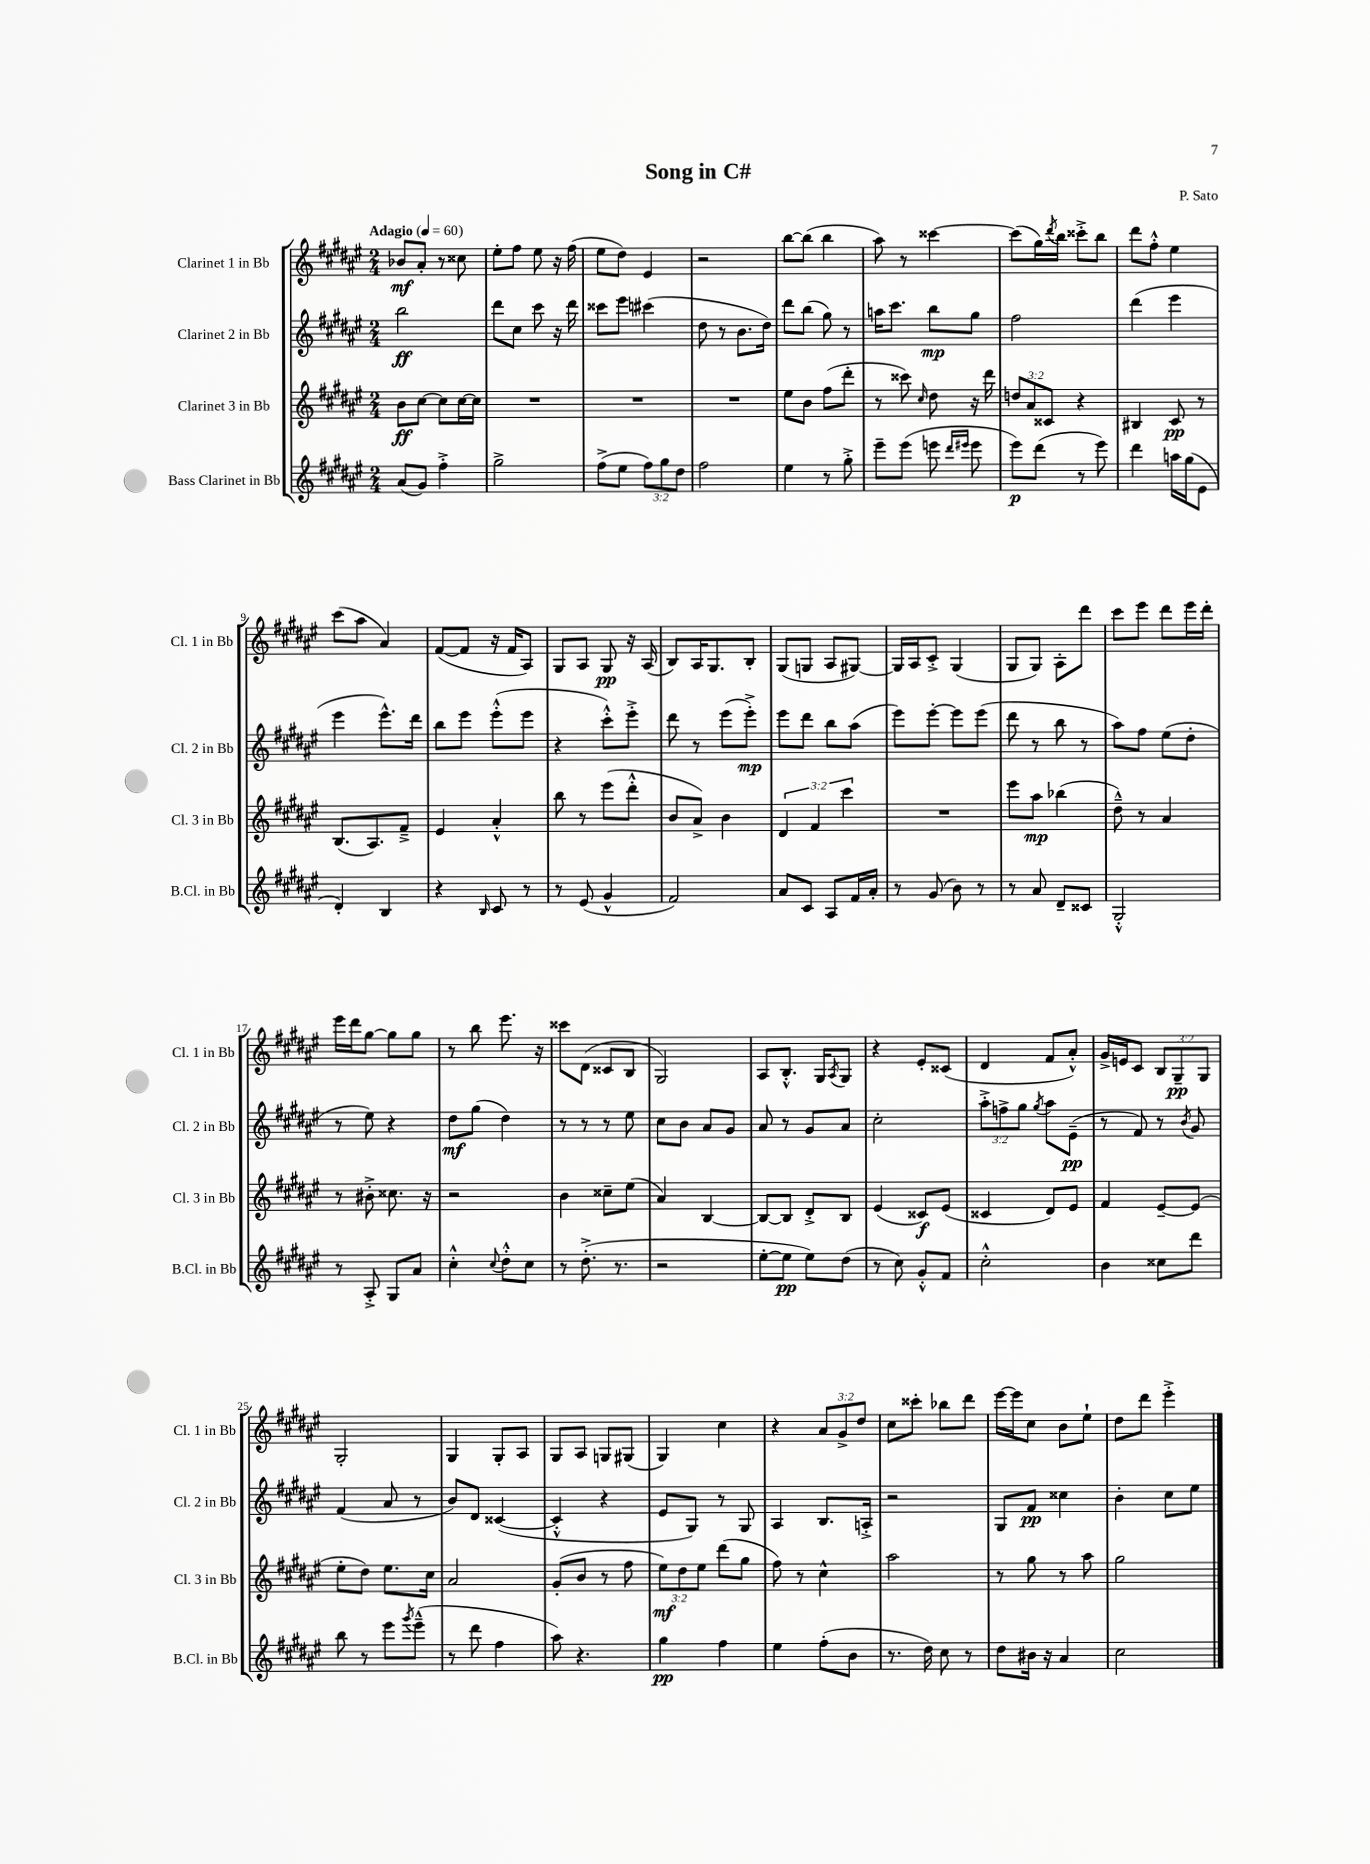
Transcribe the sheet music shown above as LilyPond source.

\header { title = "Song in C#" composer = "P. Sato" }
<<
\new StaffGroup <<
\new Staff = "s0" \with { instrumentName = "Clarinet 1 in Bb" shortInstrumentName = "Cl. 1 in Bb" } {
    \clef treble \key fis \major \numericTimeSignature \time 2/4 \override Staff.TupletNumber.text = #tuplet-number::calc-fraction-text \tempo "Adagio" 4 = 60
    bes'8\mf ais'8-. r8 cisis''8 |
    eis''8-. fis''8 eis''8 r16 fis''16( |
    eis''8 dis''8) eis'4 |
    r2 |
    b''8~ b''8( b''4 |
    ais''8) r8 cisis'''4~ |
    cisis'''8( gis''16) \acciaccatura { dis'''8 } b''16 cisis'''8-.-> b''8 |
    dis'''8 fis''8-.-^ eis''4 |
    cis'''8( ais''8 ais'4) |
    fis'8~( fis'8 r16 fis'16 ais8) |
    gis8 ais8 gis8\pp r16 ais16( |
    b8) ais16 gis8. b8-. |
    gis8( g8 ais8 gis8~) |
    gis16 ais16 cis'8-.-> gis4( |
    gis8 gis8) ais8-. dis'''8 |
    cis'''8 eis'''8 dis'''8 eis'''16 dis'''16-. |
    eis'''16 dis'''16 gis''8~ gis''8 gis''8 |
    r8 b''8 eis'''8. r16 |
    cisis'''8 dis'8( cisis'8 b8 |
    gis2) |
    ais8 b8.-.-^ gis16 \acciaccatura { ais8 } gis8 |
    r4 eis'8-. cisis'8( |
    dis'4 fis'8 ais'8-.-^) |
    gis'16-> e'16 cis'8 \tuplet 3/2 { b8 gis8--\pp gis8 } |
    gis2-. |
    gis4 gis8-. ais8 |
    gis8 ais8 g8 gis8( |
    gis4) cis''4 |
    r4 \tuplet 3/2 { ais'8 gis'8-> dis''8 } |
    cis''8 cisis'''8-. bes''8 dis'''8 |
    eis'''16~ eis'''16 cis''8 b'8 eis''8-! |
    dis''8 dis'''8 eis'''4-.-> \bar "|." |
}
\new Staff = "s1" \with { instrumentName = "Clarinet 2 in Bb" shortInstrumentName = "Cl. 2 in Bb" } {
    \clef treble \key fis \major \numericTimeSignature \time 2/4 \override Staff.TupletNumber.text = #tuplet-number::calc-fraction-text
    b''2\ff |
    dis'''8 cis''8 cis'''8 r16 dis'''16 |
    cisis'''8 eis'''8 cis'''4( |
    dis''8 r8 b'8. dis''16) |
    dis'''8 b''8( gis''8) r8 |
    a''16 cis'''8. b''8\mp gis''8 |
    fis''2 |
    dis'''4( eis'''4 |
    eis'''4 eis'''8.-^) dis'''16 |
    b''8 eis'''8 eis'''8-.-^( eis'''8 |
    r4 cis'''8-.-^) eis'''8-.-> |
    dis'''8 r8 eis'''8( eis'''8-.->\mp) |
    eis'''8 dis'''8 b''8 ais''8( |
    eis'''8) eis'''8~-. eis'''8 eis'''8( |
    dis'''8 r8 b''8 r8 |
    ais''8) fis''8 eis''8( dis''8-. |
    r8 eis''8) r4 |
    dis''8\mf gis''8( dis''4) |
    r8 r8 r8 eis''8 |
    cis''8 b'8 ais'8 gis'8 |
    ais'8 r8 gis'8 ais'8 |
    cis''2-. |
    \tuplet 3/2 { ais''8-.-> f''8-> gis''8 } \acciaccatura { gis''8 } ais''8 eis'8--\pp( |
    r8 fis'8) r8 \acciaccatura { b'8 } gis'8 |
    fis'4( ais'8 r8 |
    b'8) dis'8 cisis'4~( |
    cisis'4-.-^ r4 |
    eis'8 gis8) r8 gis8 |
    ais4 b8. a16-.-> |
    r2 |
    gis8 fis'8\pp cisis''4 |
    b'4-. cis''8 eis''8 \bar "|." |
}
\new Staff = "s2" \with { instrumentName = "Clarinet 3 in Bb" shortInstrumentName = "Cl. 3 in Bb" } {
    \clef treble \key fis \major \numericTimeSignature \time 2/4 \override Staff.TupletNumber.text = #tuplet-number::calc-fraction-text
    b'8\ff cis''8~ cis''8 cis''16~ cis''16 |
    R2 |
    R2 |
    R2 |
    eis''8 b'8 fis''8( dis'''8-. |
    r8 cisis'''8) \grace { cis''16 } dis''8 r16 dis'''16 |
    \tuplet 3/2 { d''8 ais'8 cisis'8 } r4 |
    bis4 cis'8\pp r8 |
    b8.( ais8.) fis'8---> |
    eis'4 ais'4-.-^ |
    b''8 r8 eis'''8( dis'''8-.-^ |
    b'8 ais'8->) b'4 |
    \tuplet 3/2 { dis'4 fis'4 cis'''4 } |
    R2 |
    eis'''8 ais''8\mp bes''4( |
    dis''8---^) r8 ais'4 |
    r8 bis'8-.-> cisis''8. r16 |
    r2 |
    b'4 cisis''8-- eis''8( |
    ais'4) b4~ |
    b8~ b8 dis'8-.-> b8 |
    eis'4( cisis'8\f) eis'8( |
    cisis'4 dis'8) eis'8 |
    fis'4 eis'8~-- eis'8( |
    eis''8-. dis''8) eis''8. cis''16 |
    ais'2 |
    gis'8-.( b'8 r8 fis''8 |
    \tuplet 3/2 { eis''8\mf) dis''8 eis''8 } dis'''8( gis''8 |
    fis''8) r8 cis''4-^ |
    ais''2 |
    r8 gis''8 r8 ais''8 |
    gis''2 \bar "|." |
}
\new Staff = "s3" \with { instrumentName = "Bass Clarinet in Bb" shortInstrumentName = "B.Cl. in Bb" } {
    \clef treble \key fis \major \numericTimeSignature \time 2/4 \override Staff.TupletNumber.text = #tuplet-number::calc-fraction-text
    ais'8( gis'8) fis''4-.-> |
    gis''2-> |
    fis''8->( eis''8 \tuplet 3/2 { fis''8) gis''8 dis''8 } |
    fis''2 |
    eis''4 r8 gis''8-.-> |
    eis'''8-- eis'''8( e'''8 \grace { dis'''16 eis'''16 } eis'''8 |
    eis'''8\p) dis'''8( r8 eis'''8) |
    dis'''4 a''16 gis''16( eis'8 |
    dis'4-.) b4 |
    r4 \grace { b16 } cis'8 r8 |
    r8 eis'8( gis'4-^ |
    fis'2) |
    ais'8 cis'8 ais8 fis'16 ais'16-. |
    r8 gis'8( b'8) r8 |
    r8 ais'8 dis'8-- cisis'8 |
    gis2-.-^ |
    r8 ais8-.-> gis8 ais'8 |
    cis''4-.-^ \appoggiatura { cis''8 } dis''8-.-^ cis''8 |
    r8 dis''8.-.->( r8. |
    r2 |
    eis''8~-. eis''8\pp eis''8) dis''8( |
    r8 cis''8) gis'8-.-^ fis'8 |
    cis''2-.-^ |
    b'4 cisis''8 dis'''8 |
    b''8 r8 eis'''8 \acciaccatura { gis'''8 } eis'''8---^( |
    r8 dis'''8 fis''4 |
    ais''8) r4. |
    gis''4\pp fis''4 |
    eis''4 fis''8-.( b'8 |
    r8. dis''16) cis''8 r8 |
    dis''8 bis'16 r16 ais'4 |
    cis''2 \bar "|." |
}
>>
>>
